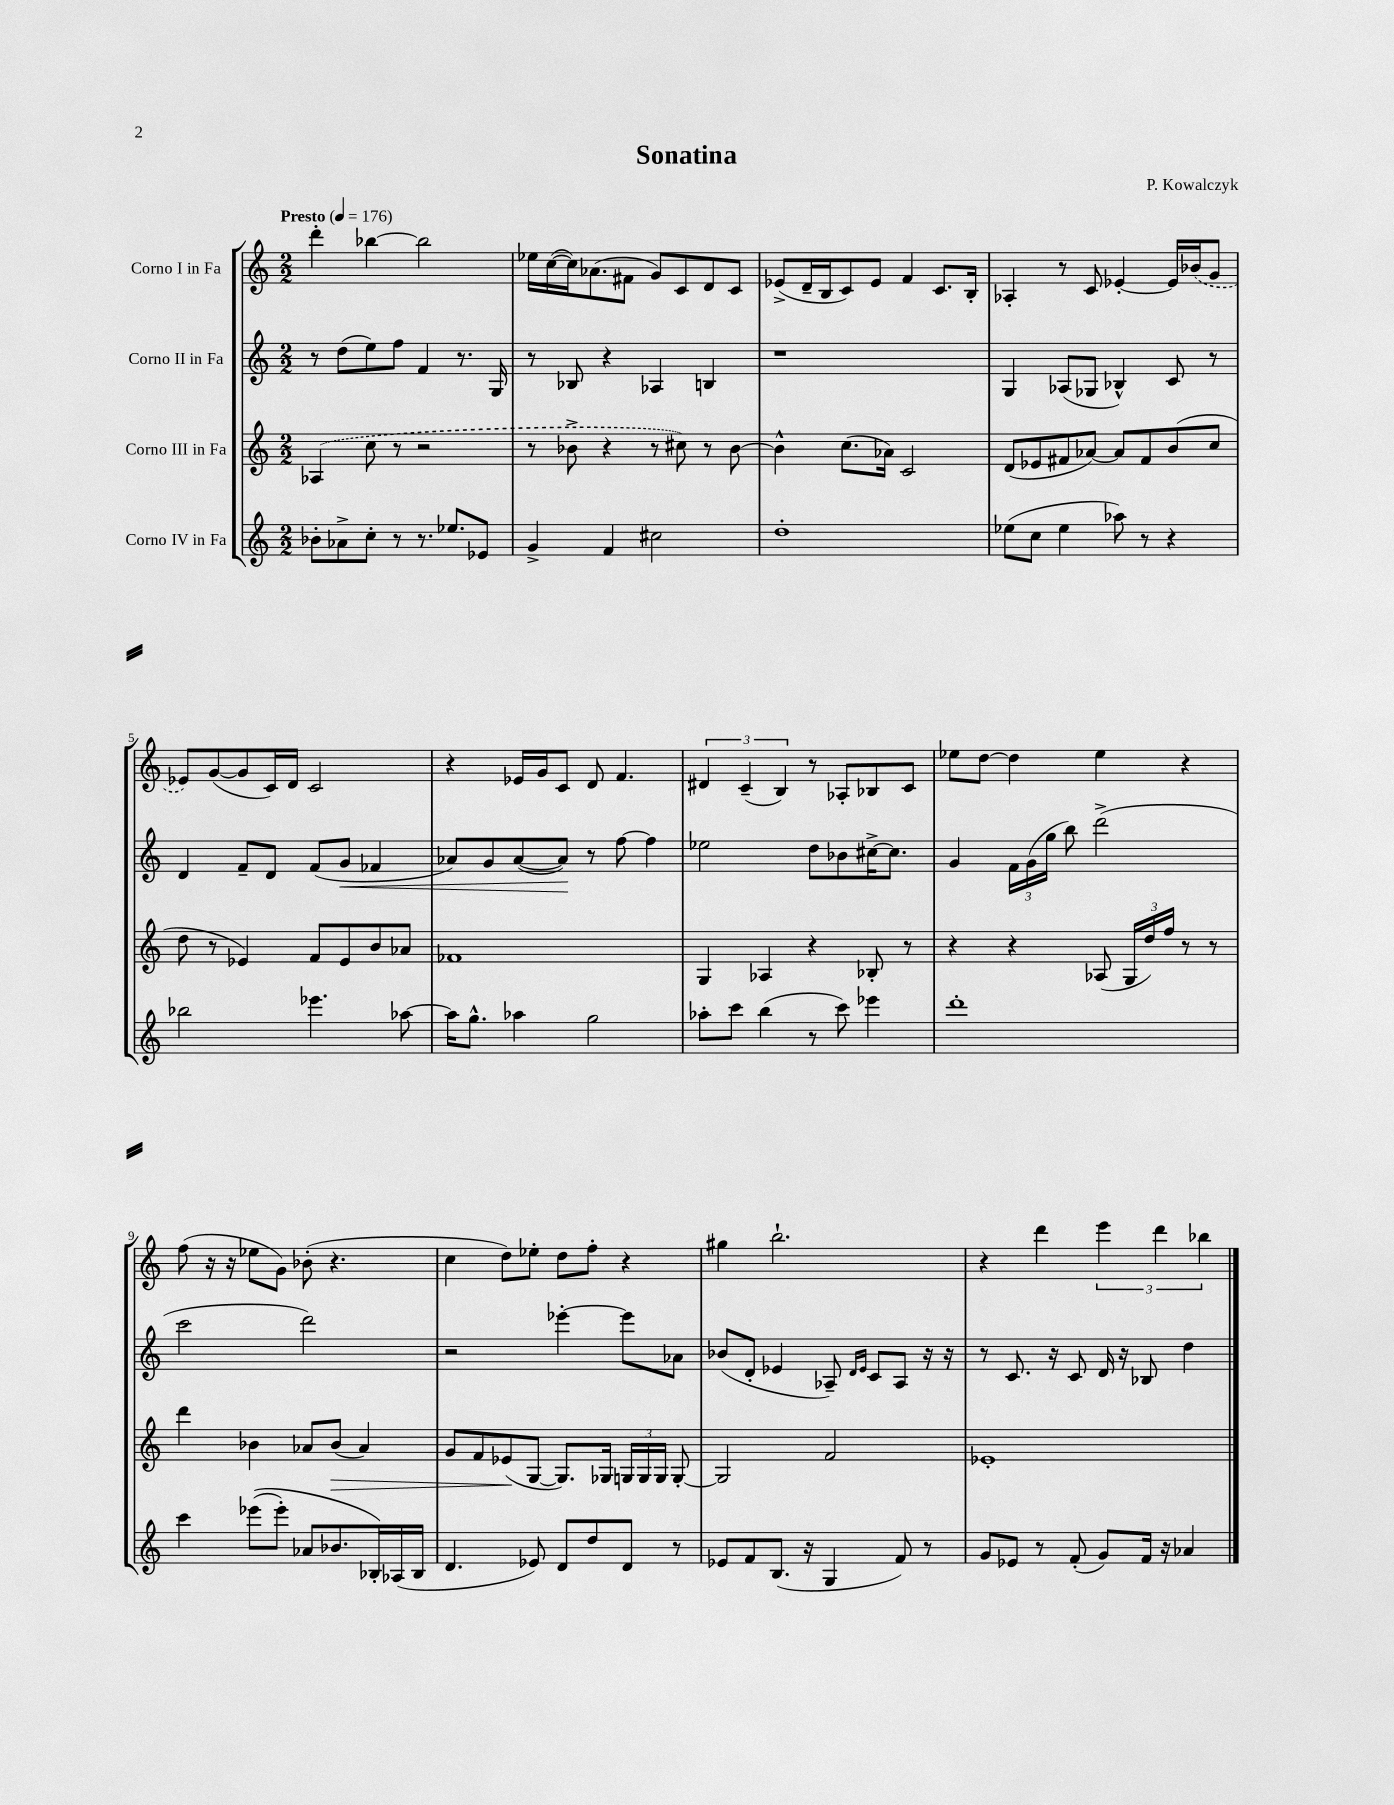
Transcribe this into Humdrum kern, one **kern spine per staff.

**kern	**kern	**kern	**kern
*staff4	*staff3	*staff2	*staff1
*clefG2	*clefG2	*clefG2	*clefG2
*k[]	*k[]	*k[]	*k[]
*M2/2	*M2/2	*M2/2	*M2/2
*MM176	*MM176	*MM176	*MM176
8b-'	(4A-	8r	4ddd'
8a-^	.	(8dd	.
8cc'	8cc	8ee)	[4bb-
8r	8r	8ff	.
8.r	2r	4f	2bb-]
8.ee-	.	.	.
.	.	8.r	.
8e-	.	.	.
.	.	16G	.
=	=	=	=
4g^	8r	8r	16ee-
.	.	.	([16cc
.	8b-^	8B-	16cc])
.	.	.	(8.a-
4f	4r	4r	.
.	.	.	8f#
2cc#	8r	4A-	8g)
.	8cc#)	.	8c
.	8r	4B	8d
.	[8b-	.	8c
=	=	=	=
1dd'	4b-^^]	1r	(8e-^
.	.	.	16d~
.	.	.	16B
.	(8.cc	.	8c)
.	.	.	8e-
.	16a-)	.	.
.	2c	.	4f
.	.	.	8.c
.	.	.	16B'
=	=	=	=
(8ee-	(8d	4G	4A-'
8cc	8e-	.	.
4ee-	8f#	(8A-	8r
.	[8a-)	8G-	8c
8aa-)	8a-]	4B-^^)	[4e-'
8r	8f#	.	.
4r	(8b	8c	16e-]
.	.	.	(16b-
.	8cc	8r	8g
=	=	=	=
2bb-	8dd	4d	8e-)
.	8r	.	([8g
.	4e-)	8f~	8g]
.	.	8d	16c)
.	.	.	16d
4.eee-	8f	(8f	2c
.	8e-	8g	.
.	8b	4f-	.
[8aa-	8a-	.	.
=	=	=	=
16aa-]	1f-	8a-)	4r
8.gg^^	.	.	.
.	.	8g	.
4aa-	.	([8a-	16e-
.	.	.	16g
.	.	8a-])	8c
2gg	.	8r	8d
.	.	[8ff	4.f
.	.	4ff]	.
=	=	=	=
8aa-'	4G	2ee-	6d#
8ccc	.	.	.
.	.	.	(6c~
(4bb	4A-	.	.
.	.	.	6B)
8r	4r	8dd	8r
8ccc)	.	8b-	8A-'
4eee-	8B-'	[16cc#^	8B-
.	.	8.cc#]	.
.	8r	.	8c
=	=	=	=
1ddd'	4r	4g	8ee-
.	.	.	[8dd
.	4r	24f	4dd]
.	.	(24g	.
.	.	24gg	.
.	.	8bb)	.
.	(8A-	(2ddd^	4ee-
.	24G	.	.
.	24dd)	.	.
.	24ff	.	.
.	8r	.	4r
.	8r	.	.
=	=	=	=
4ccc	4ddd	2ccc	(8ff
.	.	.	16r
.	.	.	16r
&((8eee-	4b-	.	8ee-
8eee-')	.	.	8g)
8a-	8a-	2ddd)	(8b-'
8.b-	(8b-	.	4.r
.	4a-)	.	.
16B-'&)	.	.	.
(16A-	.	.	.
16B-	.	.	.
=	=	=	=
4.d	8g	2r	4cc
.	8f	.	.
.	(8e-	.	8dd)
8e-)	[8G	.	8ee-'
8d	8.G])	[4eee-'	8dd
8dd	.	.	8ff'
.	16G-	.	.
8d	24G	8eee-]	4r
.	24G	.	.
.	24G	.	.
8r	[8G'	8a-	.
=	=	=	=
8e-	2G]	(8b-	4gg#
8f	.	8d'	.
(8.B	.	4e-	2.bb`
16r	.	.	.
4G	2f	8A-~)	.
.	.	16qqd	.
.	.	16qqe-	.
.	.	8c	.
8f)	.	8A-	.
8r	.	16r	.
.	.	16r	.
=	=	=	=
8g	1e-'	8r	4r
8e-	.	8.c	.
8r	.	.	4ddd
.	.	16r	.
(8f'	.	8c	.
8g)	.	16d	6eee
.	.	16r	.
16f	.	8B-	.
.	.	.	6ddd
16r	.	.	.
4a-	.	4dd	.
.	.	.	6bb-
==	==	==	==
*-	*-	*-	*-
